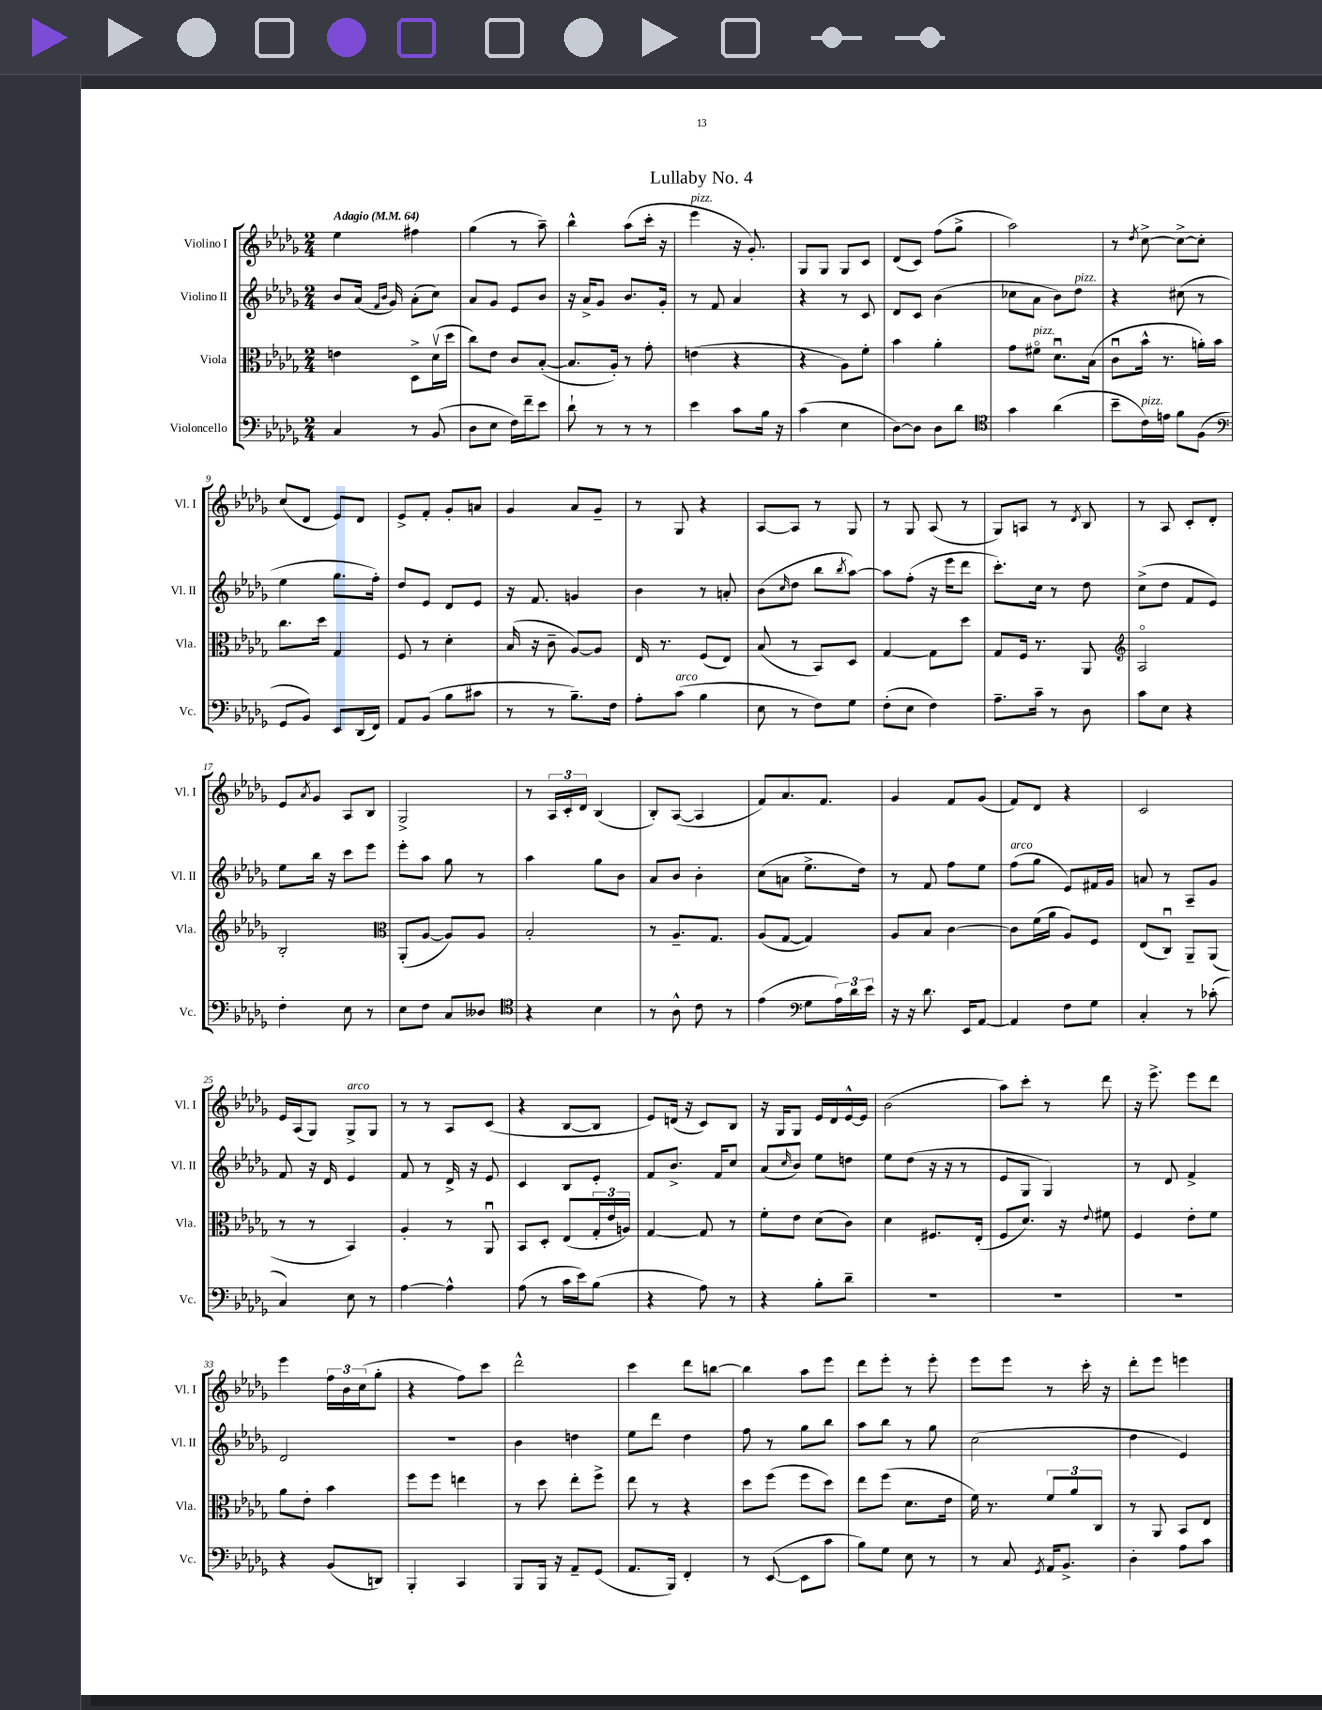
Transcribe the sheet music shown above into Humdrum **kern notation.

**kern	**kern	**kern	**kern
*staff4	*staff3	*staff2	*staff1
*clefF4	*clefC3	*clefG2	*clefG2
*k[b-e-a-d-g-]	*k[b-e-a-d-g-]	*k[b-e-a-d-g-]	*k[b-e-a-d-g-]
*M2/4	*M2/4	*M2/4	*M2/4
*MM64	*MM64	*MM64	*MM64
4C	4e	8b-	4ee-
.	.	(16a-	.
.	.	16qqf	.
.	.	16qqb-	.
.	.	16g-)	.
8r	8D-^	(8a-'	4ff#
(8BB-	(16d-v	8cc)	.
.	16dd-	.	.
=	=	=	=
8D-	8cc)	8a-	(4gg-
8E-	8e-	8g-	.
16F)	8c	8e-	8r
16f~	.	.	.
8e-	([8B-'	8b-	8aa-~)
=	=	=	=
8d-`	8.B-]	16r	4bb-^^
.	.	16a-^	.
8r	.	8g-	.
.	16A-')	.	.
8r	8r	8.b-	(8aa-
8r	8g-'	.	16ccc'
.	.	16g-'	16r
=	=	=	=
4e-	(4e	8r	4eee-
.	.	8f	.
8c	4r	4a-	16r
.	.	.	8.g-')
16B-	.	.	.
16r	.	.	.
=	=	=	=
(4c	4r	4r	8G-
.	.	.	8G-
4E-	8A-)	8r	8G-
.	8f'	8c	8c
=	=	=	=
[8D-)	4b-	8d-	(8d-
8D-]	.	8c	8c)
8D-	4a-'	(4b-	(8ff
8d-	.	.	8gg-^
=	=	=	=
*clefC4	*	*	*
4g-	8g-	8cc-	2aa-)
.	8f#o	8a-	.
(4a-	8.d-u	8b-)	.
.	.	8dd-	.
.	(16B-	.	.
=	=	=	=
8b-~	8cu	4r	8r
.	.	.	8qdd-
16c)	16b-^^	.	[8cc^
16e	8.r	.	.
8f	.	(8cc#	8cc^_
(8F	16a')	8r	8cc']
.	16b-	.	.
=	=	=	=
*clefF4	*	*	*
8GG-	8.cc	4ee-	(8cc
8BB-)	.	.	8d-
.	16dd-	.	.
8EE-	4G-	8.gg-	8e-)
(16DD-	.	.	8d-
16FF)	.	16ff')	.
=	=	=	=
8AA-	8F	8dd-	8e-^
(8BB-	8r	8e-	8f'
8B-	4d-'	8d-	8g-'
8c#	.	8e-	8a
=	=	=	=
8r	(16B-	16r	4g-
.	16r	8.f	.
8r	8c~	.	.
8.B-~)	[8A-)	4g	8a-
.	8A-]	.	8g-~
16F	.	.	.
=	=	=	=
8A-'	16E-	4b-	8r
.	8.r	.	.
(8c	.	.	8G-
4B-	(8F	8r	4r
.	8E-)	8a'	.
=	=	=	=
8E-	(8B-	(8b-	[8A-
.	.	16qqcc	.
8r	8r	8dd-	8A-]
8F)	8BB-)	8bb-	8r
.	.	8qbb-	.
8G-	8D-	[8aa-)	8G-
=	=	=	=
(8F'	[4G-	8aa-]	8r
8E-	.	(8ff'	8G-
4F)	8G-]	16r	(8A-
.	.	16eee-	.
.	8dd-	8ddd-	8r
=	=	=	=
8.A-~	8G-	8.ccc')	8G-)
.	16F	.	8A
16c~	8.r	16cc	.
8r	.	8r	8r
.	.	.	8qd-
8D-	8AA-	8dd-	8B-
=	=	=	=
*	*clefG2	*	*
8c	2A-o	(8cc^	8r
8E-	.	8dd-	8A-
4r	.	8f	8c'
.	.	8e-)	8d-'
=	=	=	=
4F'	2B-'	8ee-	8e-
.	.	.	8qa-
.	.	16bb-	8g-
.	.	16r	.
8E-	.	8ccc	8A-
8r	.	8eee-	8B-
=	=	=	=
*	*clefC3	*	*
8E-	(8AA-'	8eee-'	2G-^
8F	[8A-	8aa-	.
8C	8A-])	8gg-	.
8D--	8A-	8r	.
=	=	=	=
*clefC4	*	*	*
4r	2B-'	4aa-	8r
.	.	.	24A-
.	.	.	24c'
.	.	.	24d-
4B-	.	8gg-	(4B-
.	.	8b-	.
=	=	=	=
8r	8r	8a-	8B-')
8A-^^	8.A-~	8b-	([8A-
8c	.	4b-'	4A-]
.	8.G-	.	.
8r	.	.	.
=	=	=	=
(4e-	(8A-	(8cc	8f)
.	[8G-	8a	8.a-
*clefF4	*	*	*
8G-	4G-])	8.ee-^	.
.	.	.	8.f
24A-)	.	.	.
24d-	.	.	.
.	.	16dd-)	.
24e-	.	.	.
=	=	=	=
16r	8A-	8r	4g-
16r	.	.	.
8.d-	8B-	8f	.
.	[4c	8ff	8f
16EE-	.	.	.
[8AA-	.	8ee-	(8g-
=	=	=	=
4AA-]	8c]	(8ff	8f)
.	(16f	8gg-	8d-
.	16a-	.	.
8F	8A-)	8e-)	4r
8G-	8F	16f#	.
.	.	16g-	.
=	=	=	=
4C'	(8E-	8a	2c
.	8Cu)	8r	.
8r	8AA-~	8A-~	.
(8c-'	(8AA-	8g-	.
=	=	=	=
4C)	8r	8f	16e-
.	.	.	(16A-
.	8r	16r	8G-)
.	.	16d-	.
8E-	4BB-)	4e-	8G-^
8r	.	.	8G-
=	=	=	=
[4A-	4A-'	8f	8r
.	.	8r	8r
4A-^^]	8r	16d-^	8A-
.	.	16r	.
.	8AA-u	8e-	(8c
=	=	=	=
(8A-	8BB-	4c	4r
8r	8D-'	.	.
16c	(8E-	8B-	[8B-
16e-)	.	.	.
(8B-	24G-'	8e-'	8B-]
.	24e-	.	.
.	24A)	.	.
=	=	=	=
4r	[4G-	8f	8e-)
.	.	8.b-^	(16d
.	.	.	16r
8A-)	8G-]	.	8c)
.	.	16f	.
8r	8r	8cc	8B-
=	=	=	=
4r	8f'	(8a-	16r
.	.	.	16G-
.	.	16qqcc	.
.	8e-	8b-)	8G-
8B-'	(8d-	8ee-	16e-
.	.	.	16d-
8d-~	8c)	8dd	[16e-^^
.	.	.	16e-]
=	=	=	=
2r	4d-	8ee-	(2b-
.	.	(8dd-	.
.	8.F#	16r	.
.	.	16r	.
.	.	8r	.
.	(16E-'	.	.
=	=	=	=
2r	8F	8e-	8aa-)
.	8.d-)	8G-	8ccc'
.	.	4G-)	8r
.	16r	.	.
.	8qqe-	.	.
.	8f#	.	8ddd-
=	=	=	=
2r	4F	8r	16r
.	.	.	8.eee-^
.	.	8d-	.
.	8e-'	4f^	8eee-
.	8f	.	8ddd-
=	=	=	=
4r	8a-	2d-	4eee-
.	8e-'	.	.
(8BB-	4b-	.	24ff
.	.	.	24b-
.	.	.	(24cc
8DD)	.	.	8gg-'
=	=	=	=
4BBB-'	8ff	2r	4r
.	8ff	.	.
4CC	4ee	.	8ff)
.	.	.	8ccc
=	=	=	=
8BBB-	8r	4b-	2ddd-^^
16BBB-	8dd-	.	.
16r	.	.	.
8AA-~	8ee-'	4dd	.
(8GG-	8ff^	.	.
=	=	=	=
8.AA-	8ee-	8ee-	4ccc
.	8r	8ddd-	.
16BBB-)	.	.	.
4FF'	4r	4dd-	8ddd-
.	.	.	[8bb
=	=	=	=
8r	8dd-	8ff	4bb]
([8EE-	(8ff	8r	.
8EE-]	8ff	8gg-	8aa-
8c	8dd-)	8bb-	8eee-
=	=	=	=
8B-)	8ee-	8aa-	8ddd-
8G-	(8ff	8bb-	8eee-'
8E-	8.d-	8r	8r
8r	.	8gg-	8eee-'
.	16e-	.	.
=	=	=	=
8r	16f)	(2cc	8eee-
.	8.r	.	.
8C	.	.	8eee-
8qGG-	.	.	.
16AA-	12f	.	8r
8.BB-^	.	.	.
.	12a-	.	.
.	.	.	16ccc'
.	12C	.	.
.	.	.	16r
=	=	=	=
4D-'	8r	4dd-	8ddd-'
.	8AA-	.	8eee-
8A-	8BB-	4e-)	4eee
8c	8E-	.	.
==	==	==	==
*-	*-	*-	*-
